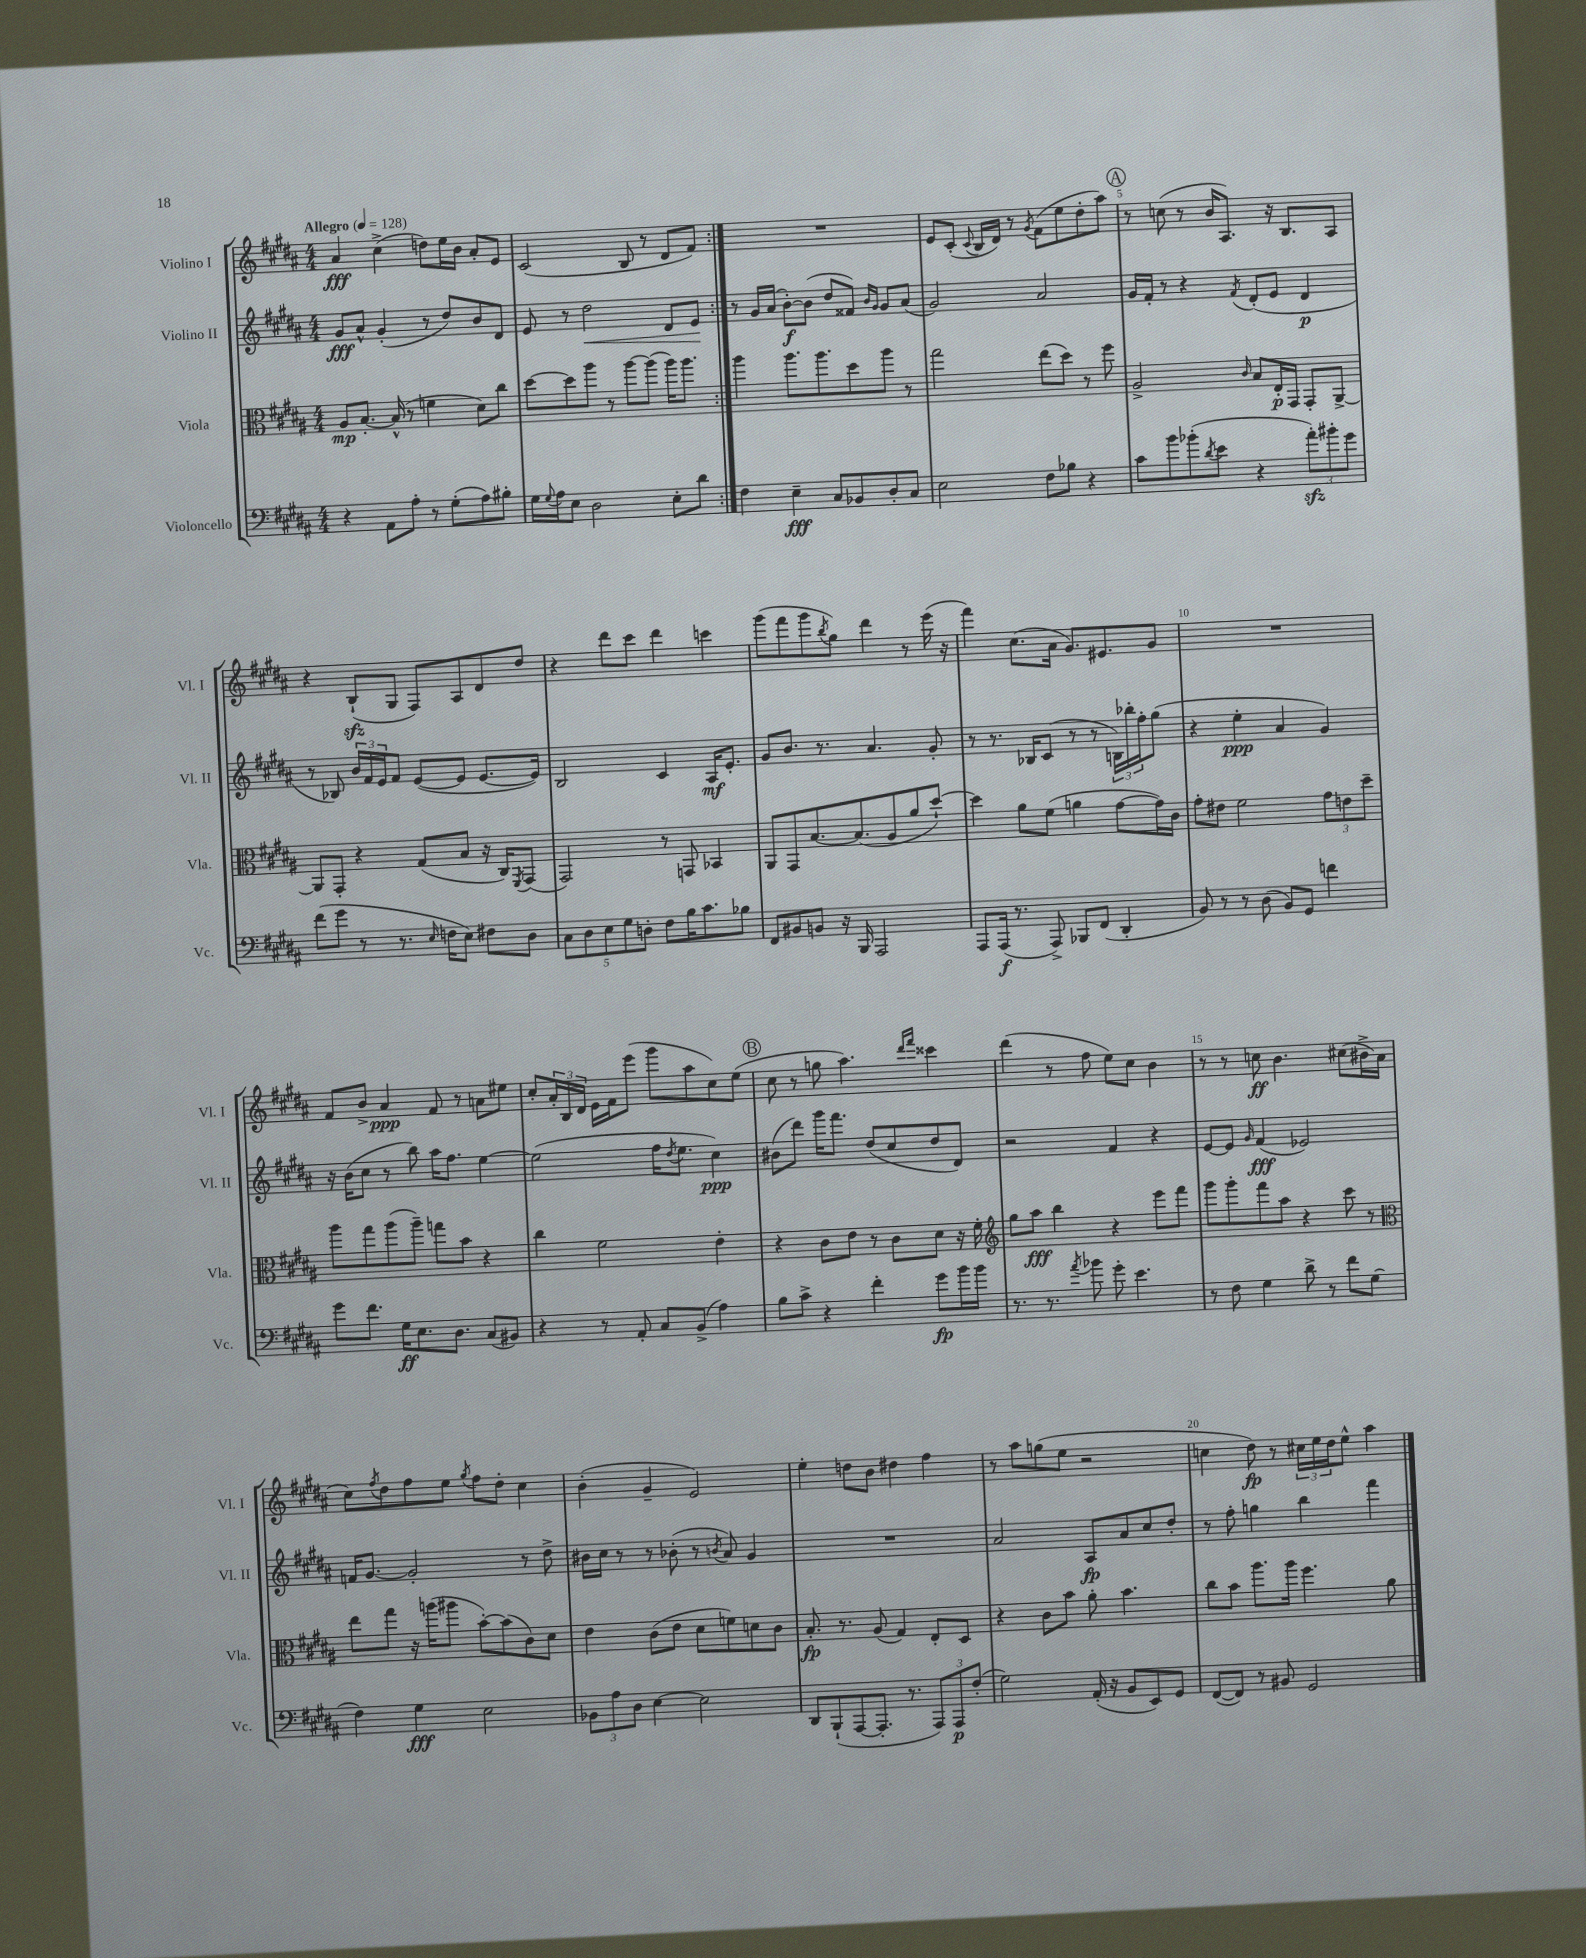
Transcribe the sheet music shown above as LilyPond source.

<<
\new StaffGroup <<
\new Staff = "s0" \with { instrumentName = "Violino I" shortInstrumentName = "Vl. I" } {
    \clef treble \key b \major \numericTimeSignature \time 4/4 \tempo "Allegro" 4 = 128
    \repeat volta 2 { ais'4\fff cis''4->( d''8) e''16 b'16 ais'8-. e'8 |
    cis'2( b8 r8 dis'8 fis'8) | }
    R1 |
    e'8 cis'8-.( \appoggiatura { cis'8 } b16 dis'16) r8 \acciaccatura { gis'8 } fis'8( e''8 dis''8-. ais''8) |
    \mark \markup { \circle "A" } r8 c''8( r8 b'16 ais8.) r16 b8. ais8 |
    r4 b8-!\sfz( gis8 fis8) ais8 dis'8 dis''8 |
    r4 dis'''8 cis'''8 dis'''4 c'''4 |
    gis'''8( fis'''8 gis'''8 \acciaccatura { b''8 } gis''8) dis'''4 r8 e'''16( r16 |
    fis'''4) cis''8.( ais'16 gis'8.) eis'8. gis'8 |
    R1 |
    fis'8 b'8-> ais'4\ppp fis'8 r8 a'8 eis''8 |
    cis''8-. \tuplet 3/2 { ais'16-. b16 dis'16 } e'16 fis'16 e'''8( gis'''8 ais''8 cis''8) e''8( |
    \mark \markup { \circle "B" } cis''8 r8 g''8 ais''4.) \grace { dis'''16 fis'''16 } cisis'''4 |
    dis'''4( r8 fis''8 e''8) cis''8 b'4 |
    r8 r8 c''8\ff b'4. cis''8( bis'16-> ais'16 |
    cis''8) \acciaccatura { fis''8 } dis''8 fis''8 e''8 \acciaccatura { gis''8 } fis''8 dis''8-. cis''4 |
    b'4-.( gis'4-- e'2) |
    e''4-. d''8 b'8 dis''4 fis''4 |
    r8 ais''8 g''8( e''8 r2 |
    c''4 dis''8\fp) r8 \tuplet 3/2 { cis''16 e''16 dis''16 } e''8-^ ais''4 \bar "|." |
}
\new Staff = "s1" \with { instrumentName = "Violino II" shortInstrumentName = "Vl. II" } {
    \clef treble \key b \major \numericTimeSignature \time 4/4
    \repeat volta 2 { gis'8\fff ais'8-^ gis'4-.( r8 dis''8) b'8 dis'8 |
    e'8 r8 dis''2\< dis'8 e'8\! | }
    r8 gis'16 ais'16( b'8~-.\f) b'8( dis''8 fisis'8) \grace { b'16 gis'16 } gis'8 ais'8( |
    gis'2) ais'2 |
    \mark \markup { \circle "A" } gis'16 fis'16-. r8 r4 \acciaccatura { fis'8 } dis'8-.( e'8 dis'4\p |
    r8 bes8) \tuplet 3/2 { b'16 fis'16 e'16 } fis'8 e'8~( e'8 e'8.~ e'16) |
    b2 cis'4 ais16\mf e'8.-. |
    gis'8 b'8. r8. ais'4. gis'8-. |
    r8 r8. bes16 cis'8( r8 r8 \tuplet 3/2 { b16) bes''16-. fis''16-. } gis''8( |
    r4 e''4-.\ppp ais'4 gis'4) |
    r16 b'16( cis''8 r8 b''8) ais''16 fis''8. e''4~ |
    e''2( fis''16 \acciaccatura { dis''8 } e''8. cis''4\ppp) |
    \mark \markup { \circle "B" } bis'8( dis'''8) gis'''16 fis'''8. dis''8( cis''8 dis''8 dis'8) |
    r2 fis'4 r4 |
    e'8~ e'8 \grace { gis'16 } fis'4\fff( ees'2) |
    f'16 gis'8.~ gis'2-. r8 dis''8-> |
    bis'16 cis''16 r8 r8 bes'8-.( r8 \acciaccatura { b'8 } ais'8) gis'4 |
    R1 |
    ais'2 ais8\fp ais'8 cis''8 dis''8-. |
    r8 fis''8-. g''4 b''4 fis'''4 \bar "|." |
}
\new Staff = "s2" \with { instrumentName = "Viola" shortInstrumentName = "Vla." } {
    \clef alto \key b \major \numericTimeSignature \time 4/4
    \repeat volta 2 { ais8\mp b8.~-. b16-^( r8 f'4 dis'8) cis''8 |
    dis''8~ dis''8 ais''8 r8 ais''8~ ais''8( ais''16) ais''8. | }
    ais''4 ais''8. ais''8. dis''8 ais''8 r8 |
    gis''2 e''8( dis''8) r8 fis''8 |
    \mark \markup { \circle "A" } ais2-> \grace { cis'16 } b8 e16-.\p gis,16 gis,8-. ais,8~-> |
    ais,8 gis,8-. r4 gis8( b8 r16 cis16) \acciaccatura { fis,8 } gis,8( |
    gis,2) r8 g,8 bes,4 |
    ais,8 gis,8 b8.~ b8.( ais8 ais'8 dis''8~-!) |
    dis''4 ais'8 fis'8( a'4 gis'8~ gis'16) cis'16 |
    gis'8-. eis'8 fis'2 \tuplet 3/2 { gis'8 e'8 dis''8-- } |
    ais''8 gis''8 ais''8( ais''8--) g''8 b'8 r4 |
    cis''4 fis'2 e'4-. |
    \mark \markup { \circle "B" } r4 cis'8 e'8 r8 cis'8 dis'8 r16 fis'16-. |
    \clef treble gis''8 ais''8\fff b''4 r4 e'''8 fis'''8 |
    gis'''8 gis'''8-. fis'''8 ais''8 r4 cis'''8 r8 |
    \clef alto e''8 gis''8 r16 a''16( ais''8 b'8~-.) b'8( cis'8) dis'8 |
    e'4 cis'8( e'8 dis'8 f'8) d'8 cis'8 |
    b8.-.\fp r8. ais8( gis4) e8-. dis8 |
    r4 cis'8 b'8 ais'8-. b'4. |
    cis''8 b'8 ais''8. ais''16 fis''4. ais'8 \bar "|." |
}
\new Staff = "s3" \with { instrumentName = "Violoncello" shortInstrumentName = "Vc." } {
    \clef bass \key b \major \numericTimeSignature \time 4/4
    \repeat volta 2 { r4 ais,8 ais8-. r8 gis8-.( ais8) bis8-. |
    gis16 \appoggiatura { gis8 } ais16 e8 dis2 e8-. dis'8 | }
    fis4 e4--\fff cis8 bes,8 dis8-. cis8 |
    e2 fis8 bes8 r4 |
    \mark \markup { \circle "A" } cis'8 b'8 bes'8-.( \acciaccatura { dis'8 } e'8 r4 \tuplet 3/2 { ais'8-.\sfz) bis'8-. gis'8 } |
    fis'8( gis'8 r8 r8. \grace { e16 } f16 e8) fis8 dis8 |
    \tuplet 5/4 { cis8 dis8 e8 gis8 d8-. } fis8 b16 cis'8. bes8 |
    fis,8 bis,8 b,8 r16 b,,16 ais,,2 |
    ais,,8 ais,,16\f( r8. ais,,8->) bes,,8 fis,8( dis,4-. |
    b,8) r8 r8 dis8( b,8) gis,8 f'4 |
    gis'8 fis'8. gis16\ff e8. dis8. cis8( bis,8) |
    r4 r8 ais,8-. cis8 b,8->( ais4) |
    \mark \markup { \circle "B" } b8 cis'8-> r4 fis'4-. gis'8\fp b'16 b'16 |
    r8. r8. \acciaccatura { ais'8 } bes'8 gis'8-. e'4. |
    r8 fis8 gis4 dis'8-> r8 fis'8 gis8( |
    fis4) gis4\fff e2 |
    \tuplet 3/2 { bes,8 ais8 dis8 } e4~ e2 |
    dis,8 b,,8-!( ais,,8~ ais,,8.-. r8. \tuplet 3/2 { ais,,8) ais,,8\p fis8-.( } |
    gis2) ais,16-.( r16 b,8 e,8) gis,8 |
    fis,8~( fis,8) r8 bis,8 gis,2 \bar "|." |
}
>>
>>
\layout { \context { \Score \override BarNumber.break-visibility = ##(#f #t #t) barNumberVisibility = #(every-nth-bar-number-visible 5) } }
